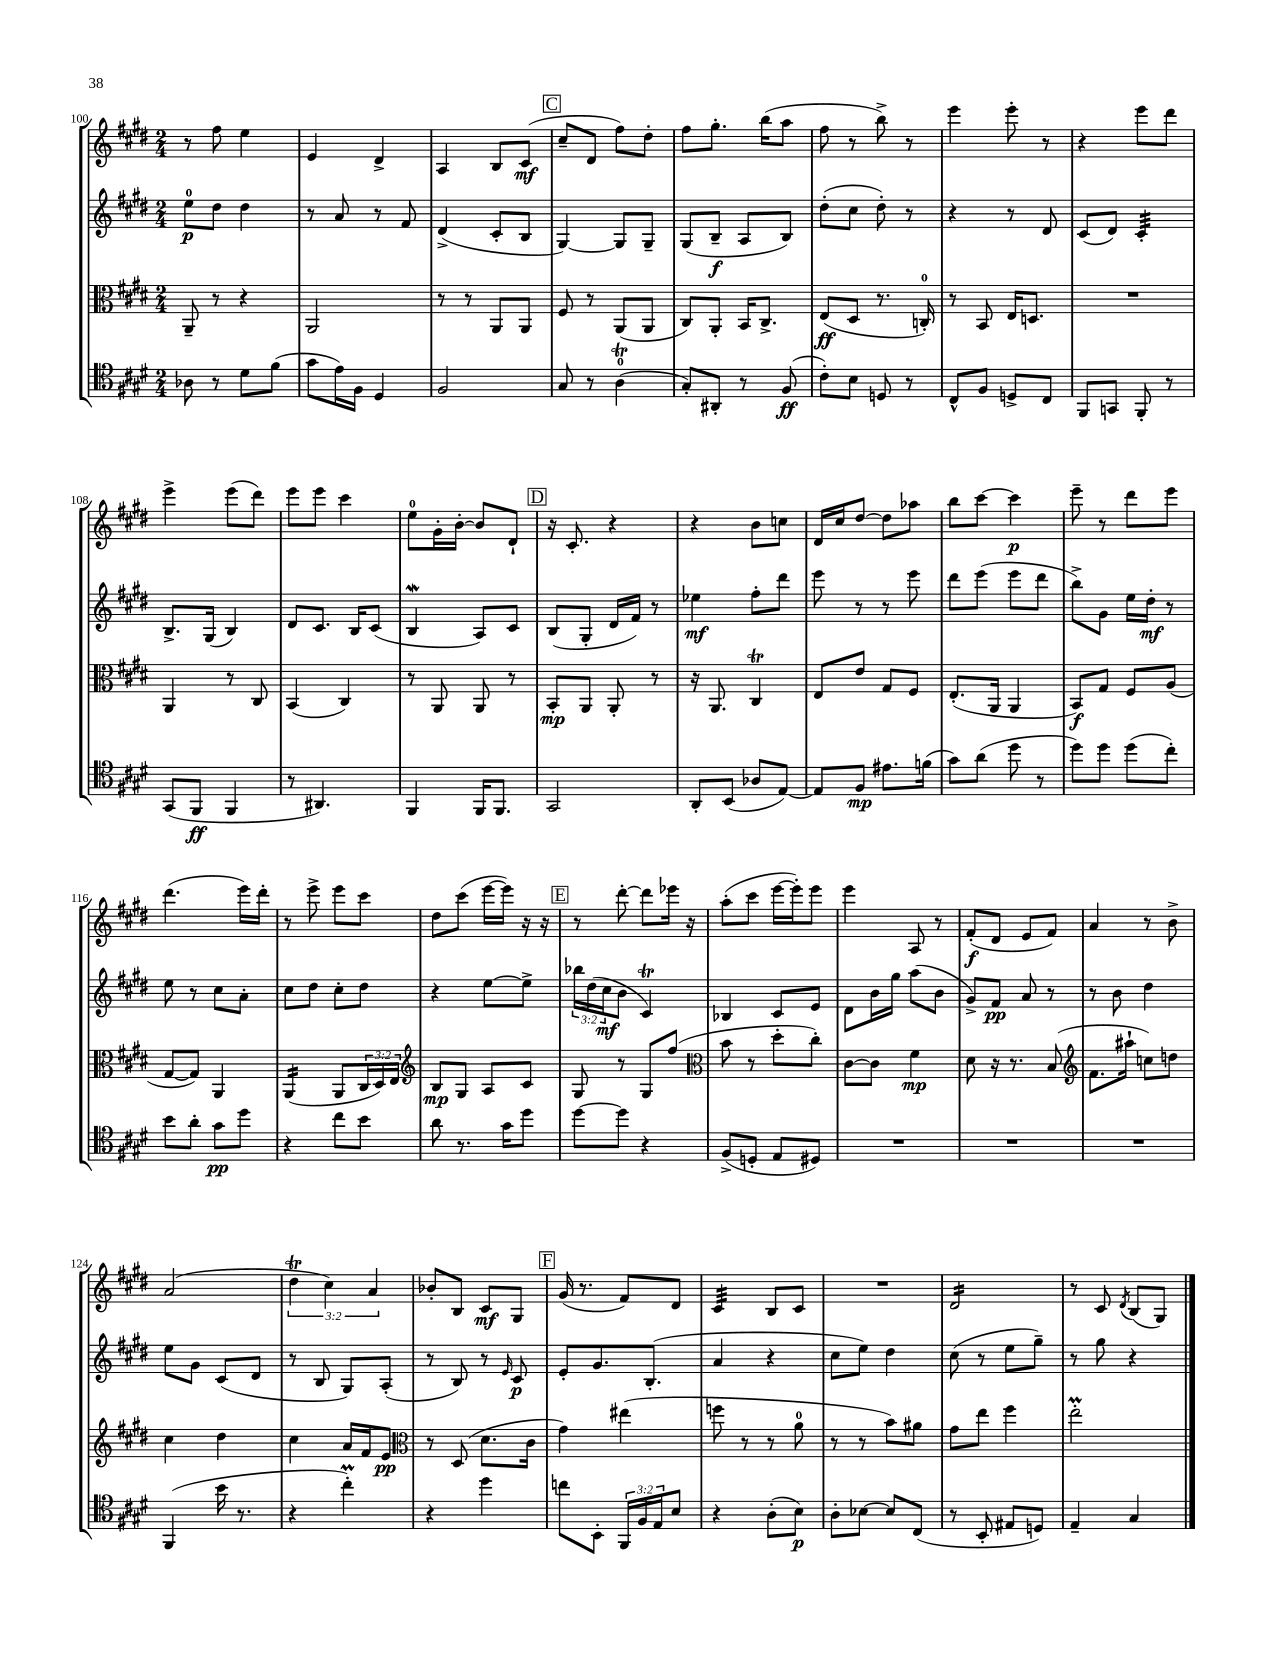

**kern	**kern	**kern	**kern
*staff4	*staff3	*staff2	*staff1
*clefC4	*clefC3	*clefG2	*clefG2
*k[f#c#g#d#]	*k[f#c#g#d#]	*k[f#c#g#d#]	*k[f#c#g#d#]
*M2/4	*M2/4	*M2/4	*M2/4
8A-\	8AA~/	8ee\L	8r
8r	8r	8dd#\J	8ff#\
8d#\L	4r	4dd#\	4ee\
(8f#\J	.	.	.
=	=	=	=
8g#\L	2AA/	8r	4e/
16e\L)	.	8a/	.
16F#\JJ	.	.	.
4D#/	.	8r	4d#^/
.	.	8f#/	.
=	=	=	=
2F#/	8r	(4d#^/	4A/
.	8r	.	.
.	8AA/L	8c#'/L	8B/L
.	8AA/J	8B/J	(8c#/J
=	=	=	=
8G#/	8F#/	[4G#/)	8cc#~/L
8r	8r	.	8d#/J
(4A\	(8AA/L	8G#/]L	8ff#\L)
.	8AA/J	8G#~/J	8dd#'\J
=	=	=	=
8G#'/L)	8C#/L)	(8G#/L	8ff#\L
8AA#'/J	8AA'/J	8B~/J	8.gg#'\J
8r	16BB/LK	8A/L	.
.	8.C#^/J	.	(16bb\LK
(8F#/	.	8B/J)	8aa\J
=	=	=	=
8c#'\L)	(8E/L	(8dd#'\L	8ff#\
8B\J	8D#/J	8cc#\J	8r
8D/	8.r	8dd#'\)	8bb^\)
8r	.	8r	8r
.	16C'/)	.	.
=	=	=	=
8C#^^/L	8r	4r	4eee\
8F#/J	8BB/	.	.
8D^/L	16E/LK	8r	8eee'\
.	8.D/J	.	.
8C#/J	.	8d#/	8r
=	=	=	=
8FF#/L	2r	(8c#/L	4r
8GG/J	.	8d#/J)	.
8FF#'/	.	4c#'/	8eee\L
8r	.	.	8ddd#\J
=	=	=	=
(8GG#/L	4AA/	8.B^/L	4eee^\
8FF#/J	.	.	.
.	.	(16G#/Jk	.
4FF#/	8r	4B/)	(8eee\L
.	8C#/	.	8ddd#\J)
=	=	=	=
8r	(4BB/	8d#/L	8eee\L
4.AA#/)	.	8.c#/J	8eee\J
.	4C#/)	.	4ccc#\
.	.	16B/LK	.
.	.	(8c#/J	.
=	=	=	=
4FF#/	8r	4B/	8ee\L
.	8AA/	.	16g#'\L
.	.	.	[16b'\JJ
16FF#/LK	8AA/	8A/L)	8b/]L
8.FF#/J	.	.	.
.	8r	8c#/J	8d#`/J
=	=	=	=
2GG#/	8BB'/L	(8B/L	16r
.	.	.	8.c#'/
.	8AA/J	8G#'/J	.
.	8AA'/	16d#/LL	4r
.	.	16f#/JJ)	.
.	8r	8r	.
=	=	=	=
8AA'/L	16r	4ee-\	4r
.	8.AA/	.	.
(8BB/J	.	.	.
8A-/L	4C#/	8ff#'\L	8b\L
[8E/J)	.	8ddd#\J	8cc\J
=	=	=	=
8E/]L	8E/L	8eee\	16d#/LL
.	.	.	16cc#/J
8F#/J	8e/J	8r	[8dd#/J
8.e#\L	8G#/L	8r	8dd#\]L
.	8F#/J	8eee\	8aa-\J
(16f\Jk	.	.	.
=	=	=	=
8g#\L)	(8.E'/L	8ddd#\L	8bb\L
(8a\J	.	(8eee\J	[8ccc#\J
.	16AA/Jk	.	.
8dd#\	4AA/	8eee\L	4ccc#\]
8r	.	8ddd#\J	.
=	=	=	=
8dd#\L)	8BB/L)	8bb^\L)	8eee~\
8dd#\J	8G#/J	8g#\J	8r
(8dd#\L	8F#/L	16ee\LL	8ddd#\L
.	.	16dd#'\JJ	.
8cc#'\J)	(8A/J	8r	8eee\J
=	=	=	=
8b\L	[8G#/L	8ee\	(4.ddd#\
8a'\J	8G#/]J)	8r	.
8g#\L	4AA/	8cc#\L	.
8dd#\J	.	8a'\J	16eee\LL)
.	.	.	16ddd#'\JJ
=	=	=	=
4r	(4AA/	8cc#\L	8r
.	.	8dd#\J	8eee^\
8cc#\L	8AA/L	8cc#'\L	8eee\L
8b\J	24C#/L	8dd#\J	8ccc#\J
.	24D#/)	.	.
.	24E/JJ	.	.
=	=	=	=
*	*clefG2	*	*
8a\	8B/L	4r	8dd#\L
8.r	8G#/J	.	(8ccc#\J
.	8A/L	[8ee\L	[16eee\LL
16g#\LK	.	.	16eee\]JJ)
8dd#\J	8c#/J	8ee^\]J	16r
.	.	.	16r
=	=	=	=
[8dd#\L	8G#/	24bb-\LL	8r
.	.	(24dd#\	.
.	.	24cc#\J	.
8dd#\]J	8r	8b\J	[8ddd#'\
4r	8G#/L	4c#/)	8ddd#\]L
.	(8ff#/J	.	16eee-\Jk
.	.	.	16r
=	=	=	=
*	*clefC3	*	*
(8F#^/L	8b\	4B-/	(8aa'\L
8D'/J	8r	.	8ccc#\J
8E/L	8dd#'\L	8c#/L	[16eee\LL
.	.	.	16eee'\]J)
8D#/J)	8cc#'\J)	8e/J	8eee\J
=	=	=	=
2r	[8c#\L	8d#\L	4eee\
.	8c#\]J	16b\L	.
.	.	16gg#\JJ	.
.	4f#\	(8aa\L	8A/
.	.	8b\J	8r
=	=	=	=
2r	8d#\	8g#^/L)	(8f#'/L
.	16r	8f#/J	8d#/J
.	8.r	.	.
.	.	8a/	8e/L
.	(8B/	8r	8f#/J)
=	=	=	=
*	*clefG2	*	*
2r	8.f#\L	8r	4a/
.	.	8b\	.
.	16aa#`\Jk	.	.
.	8cc\L)	4dd#\	8r
.	8dd\J	.	8b^\
=	=	=	=
(4FF#/	4cc#\	8ee\L	(2a/
.	.	8g#\J	.
16b\	4dd#\	(8c#/L	.
8.r	.	.	.
.	.	8d#/J	.
=	=	=	=
4r	4cc#\	8r	6dd#\
.	.	8B/	.
.	.	.	6cc#\)
4cc#'\)	16a/LL	8G#/L)	.
.	16f#/J	.	.
.	.	.	6a/
.	8e/J	(8A'/J	.
=	=	=	=
*	*clefC3	*	*
4r	8r	8r	8b-'/L
.	(8D#/	8B/)	8B/J
4dd#\	8.d#\L	8r	8c#/L
.	.	16qqe/	.
.	.	8c#/	8G#/J
.	16c#\Jk	.	.
=	=	=	=
8cc\L	4g#\)	8e'/L	(16g#/
.	.	.	8.r
8BB'\J	.	8.g#/	.
24FF#/LL	(4ee#\	.	8f#/L)
24F#/	.	.	.
.	.	(8.B'/J	.
24E/J	.	.	.
8B/J	.	.	8d#/J
=	=	=	=
4r	8ff\	4a/	4c#/
.	8r	.	.
(8A'\L	8r	4r	8B/L
8B\J)	8a\	.	8c#/J
=	=	=	=
8A'\L	8r	8cc#\L	2r
[8B-\J	8r	8ee\J)	.
8B-/]L	8b\L)	4dd#\	.
(8C#/J	8a#\J	.	.
=	=	=	=
8r	8g#\L	(8cc#\	2d#/
8BB'/	8ee\J	8r	.
8E#/L	4ff#\	8ee\L	.
8D/J)	.	8gg#~\J)	.
=	=	=	=
4E~/	2ee'\	8r	8r
.	.	8gg#\	8c#/
.	.	.	8qd#/
4G#/	.	4r	(8B/L
.	.	.	8G#/J)
==	==	==	==
*-	*-	*-	*-
